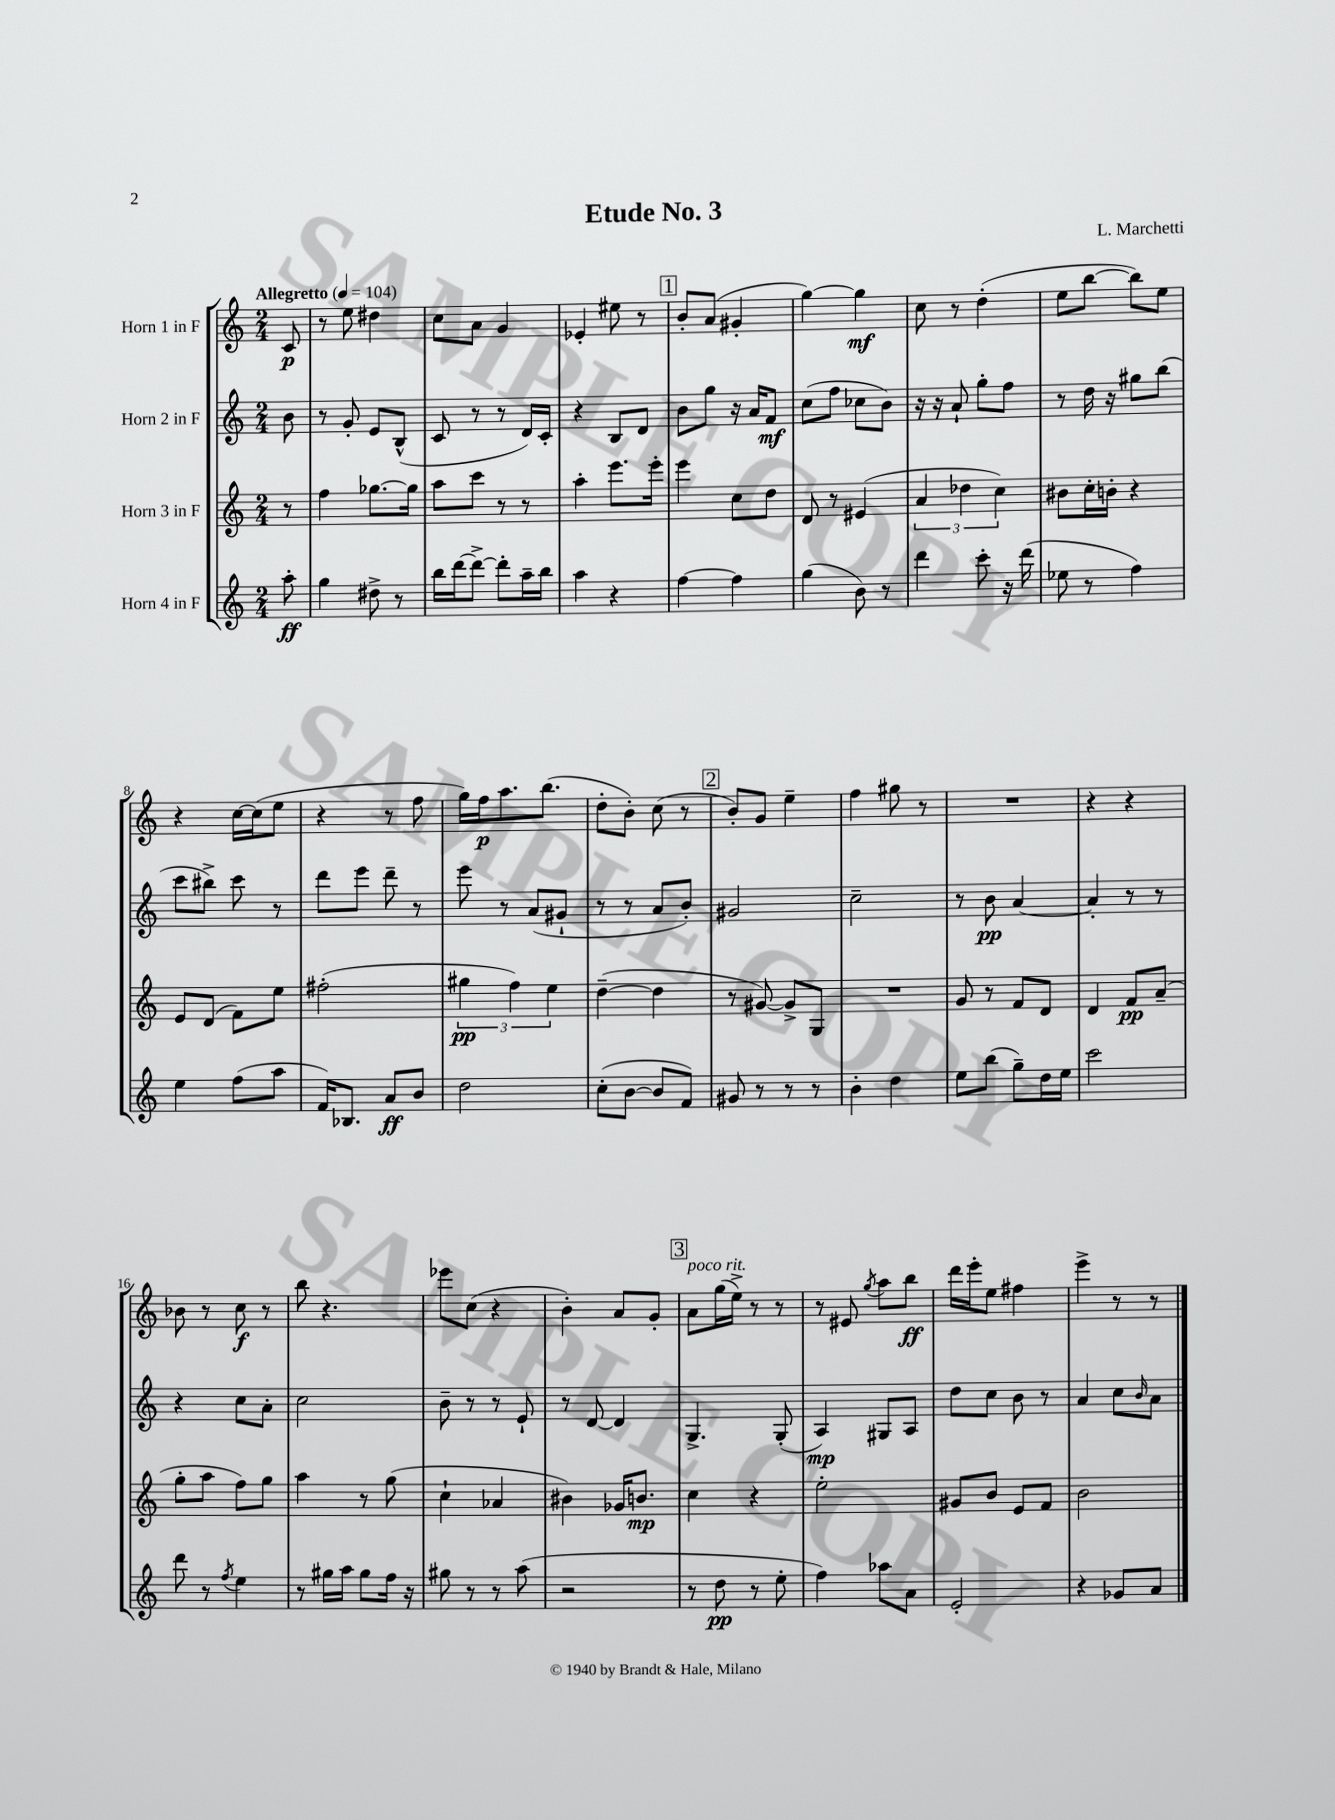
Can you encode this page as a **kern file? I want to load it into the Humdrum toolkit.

**kern	**dynam	**kern	**dynam	**kern	**dynam	**kern	**dynam
*part4	*part4	*part3	*part3	*part2	*part2	*part1	*part1
*staff4	*staff4	*staff3	*staff3	*staff2	*staff2	*staff1	*staff1
*I"Horn 4 in F	*	*I"Horn 3 in F	*	*I"Horn 2 in F	*	*I"Horn 1 in F	*
*clefG2	*	*clefG2	*	*clefG2	*	*clefG2	*
*k[]	*	*k[]	*	*k[]	*	*k[]	*
*M2/4	*	*M2/4	*	*M2/4	*	*M2/4	*
*MM104	*	*MM104	*	*MM104	*	*MM104	*
=	=	=	=	=	=	=	=
!	!	!	!	!	!	!LO:TX:a:B:t=Allegretto	!
8aa'\	ff	8r	.	8b\	.	8c/	p
=1	=1	=1	=1	=1	=1	=1	=1
4gg\	.	4ff\	.	8r	.	8r	.
.	.	.	.	8g'/	.	8ee\	.
8dd#X^\	.	[8.gg-X\L	.	8e/L	.	4dd#X\	.
8r	.	.	.	(8B^^/J	.	.	.
.	.	16gg-\Jk]	.	.	.	.	.
=2	=2	=2	=2	=2	=2	=2	=2
16bb\LL	.	8aa\L	.	8c/	.	8cc\L	.
[16ddd\J	.	.	.	.	.	.	.
8ddd^\J_	.	8ccc\J	.	8r	.	8a\J	.
8ddd'\L]	.	8r	.	8r	.	4g/	.
16aa~\L	.	8r	.	16d/LL)	.	.	.
16bb\JJ	.	.	.	16c'/JJ	.	.	.
=3	=3	=3	=3	=3	=3	=3	=3
4aa\	.	4aa'\	.	4r	.	4e-X'/	.
4r	.	8.eee\L	.	8B/L	.	8ee#X\	.
.	.	.	.	8d/J	.	8r	.
.	.	16eee'\Jk	.	.	.	.	.
!!LO:REH:place=s1:t=1
=4	=4	=4	=4	=4	=4	=4	=4
[4ff\	.	4eee\	.	8b\L	.	8b'/L	.
.	.	.	.	8gg\J	.	(8a/J	.
4ff\]	.	8cc\L	.	16r	.	4g#X'/	.
.	.	.	.	16a/KL	.	.	.
.	.	8dd\J	.	8f/J	mf	.	.
=5	=5	=5	=5	=5	=5	=5	=5
(4gg\	.	8d/	.	(8cc\L	.	[4gg\)	.
.	.	8r	.	8ff\J	.	.	.
8b\)	.	(4e#X/	.	8cc-X\L	.	4gg\]	mf
8r	.	.	.	8b\J)	.	.	.
=6	=6	=6	=6	=6	=6	=6	=6
4ddd\	.	6a/	.	16r	.	8cc\	.
.	.	.	.	16r	.	.	.
.	.	.	.	8a`/	.	8r	.
.	.	6dd-X\	.	.	.	.	.
8ccc'\	.	.	.	8gg'\L	.	(4dd'\	.
.	.	6cc\)	.	.	.	.	.
16r	.	.	.	8ff\J	.	.	.
(16ddd\	.	.	.	.	.	.	.
=7	=7	=7	=7	=7	=7	=7	=7
8ee-X\	.	8b#X\L	.	8r	.	8ee\L	.
8r	.	16cc'\L	.	16dd\	.	[8bb\J	.
.	.	16bn'\JJ	.	16r	.	.	.
4ff\)	.	4r	.	8gg#X\L	.	8bb\L])	.
.	.	.	.	(8bb\J	.	8ee\J	.
!!LO:LB:g=z
=8	=8	=8	=8	=8	=8	=8	=8
4ee\	.	8e/L	.	8ccc\L	.	4r	.
.	.	(8d/J	.	8bb#X^\J)	.	.	.
(8ff\L	.	8f\L)	.	8ccc\	.	[16cc\LL	.
.	.	.	.	.	.	(16cc\J]	.
8aa\J	.	8ee\J	.	8r	.	8ee\J	.
=9	=9	=9	=9	=9	=9	=9	=9
16f/KL)	.	(2ff#X'\	.	8ddd\L	.	4r	.
8.B-X/J	.	.	.	.	.	.	.
.	.	.	.	8eee\J	.	.	.
8a/L	ff	.	.	8ddd~\	.	8r	.
8b/J	.	.	.	8r	.	8ff\	.
=10	=10	=10	=10	=10	=10	=10	=10
2dd\	.	6gg#X\	pp	8eee\	.	16gg\LL)	.
.	.	.	.	.	.	16ff\J	p
.	.	.	.	8r	.	8.aa\	.
.	.	6ff\)	.	.	.	.	.
.	.	.	.	(8a/L	.	.	.
.	.	.	.	.	.	(8.bb\J	.
.	.	6ee\	.	.	.	.	.
.	.	.	.	8g#X`/J	.	.	.
=11	=11	=11	=11	=11	=11	=11	=11
(8cc'\L	.	([4dd~\	.	8r	.	8dd'\L	.
[8b\J	.	.	.	8r	.	8b'\J)	.
8b/L]	.	4dd\]	.	8a/L	.	(8cc\	.
8f/J)	.	.	.	8b'/J)	.	8r	.
!!LO:REH:place=s1:t=2
=12	=12	=12	=12	=12	=12	=12	=12
8g#X/	.	8r	.	2g#X/	.	8b'/L)	.
8r	.	[8g#X/)	.	.	.	8g/J	.
8r	.	8g#^/L]	.	.	.	4ee~\	.
8r	.	8G/J	.	.	.	.	.
=13	=13	=13	=13	=13	=13	=13	=13
4b'\	.	2r	.	2cc~\	.	4ff\	.
4dd\	.	.	.	.	.	8gg#X\	.
.	.	.	.	.	.	8r	.
=14	=14	=14	=14	=14	=14	=14	=14
8ee\L	.	8g/	.	8r	.	2r	.
(8bb\J	.	8r	.	8b\	pp	.	.
8gg~\L)	.	8f/L	.	[4a/	.	.	.
16dd\L	.	8d/J	.	.	.	.	.
16ee\JJ	.	.	.	.	.	.	.
=15	=15	=15	=15	=15	=15	=15	=15
2ccc\	.	4d/	.	4a'/]	.	4r	.
.	.	8f/L	pp	8r	.	4r	.
.	.	(8a~/J	.	8r	.	.	.
!!LO:LB:g=z
=16	=16	=16	=16	=16	=16	=16	=16
8ddd\	.	8gg'\L	.	4r	.	8b-X\	.
8r	.	8aa\J	.	.	.	8r	.
8qff/	.	.	.	.	.	.	.
4ee\	.	8ff\L)	.	8cc\L	.	8cc\	f
.	.	8gg\J	.	8a'\J	.	8r	.
=17	=17	=17	=17	=17	=17	=17	=17
8r	.	4aa\	.	2cc\	.	8bb\	.
16gg#X\LL	.	.	.	.	.	4.r	.
16aa\JJ	.	.	.	.	.	.	.
8gg#\L	.	8r	.	.	.	.	.
16ff\Jk	.	(8gg\	.	.	.	.	.
16r	.	.	.	.	.	.	.
=18	=18	=18	=18	=18	=18	=18	=18
8gg#X\	.	4cc`\	.	8b~\	.	8eee-X\L	.
8r	.	.	.	8r	.	(8cc\J	.
8r	.	4a-X/	.	8r	.	4r	.
(8aa\	.	.	.	8e`/	.	.	.
=19	=19	=19	=19	=19	=19	=19	=19
2r	.	4b#X\)	.	8r	.	4b'\)	.
.	.	.	.	[8d/	.	.	.
.	.	16g-X/KL	.	4d/]	.	8a/L	.
.	.	8.bn/J	mp	.	.	.	.
.	.	.	.	.	.	8g'/J	.
!!LO:REH:place=s1:t=3
=20	=20	=20	=20	=20	=20	=20	=20
!	!	!	!	!	!	!LO:TX:a:i:t=poco rit.	!
8r	.	4cc\	.	4.G^/	.	8a\L	.
8dd\	pp	.	.	.	.	(16gg\L	.
.	.	.	.	.	.	16ee^\JJ)	.
8r	.	4r	.	.	.	8r	.
8ee'\	.	.	.	(8G'/	.	8r	.
=21	=21	=21	=21	=21	=21	=21	=21
4ff\)	.	2ee'\	.	4A/)	mp	8r	.
.	.	.	.	.	.	8e#X/	.
.	.	.	.	.	.	8qgg/	.
8aa-X\L	.	.	.	8G#X/L	.	8aa\L	.
8a\J	.	.	.	8A/J	.	8bb\J	ff
=22	=22	=22	=22	=22	=22	=22	=22
2e'/	.	8g#X/L	.	8dd\L	.	16ddd\LL	.
.	.	.	.	.	.	16eee'\J	.
.	.	8b/J	.	8cc\J	.	8ee\J	.
.	.	8e/L	.	8b\	.	4ff#X\	.
.	.	8f/J	.	8r	.	.	.
=23	=23	=23	=23	=23	=23	=23	=23
4r	.	2b\	.	4a/	.	4eee^\	.
8g-X/L	.	.	.	8cc\L	.	8r	.
.	.	.	.	16qqb/	.	.	.
8a/J	.	.	.	8a\J	.	8r	.
==	==	==	==	==	==	==	==
*-	*-	*-	*-	*-	*-	*-	*-
